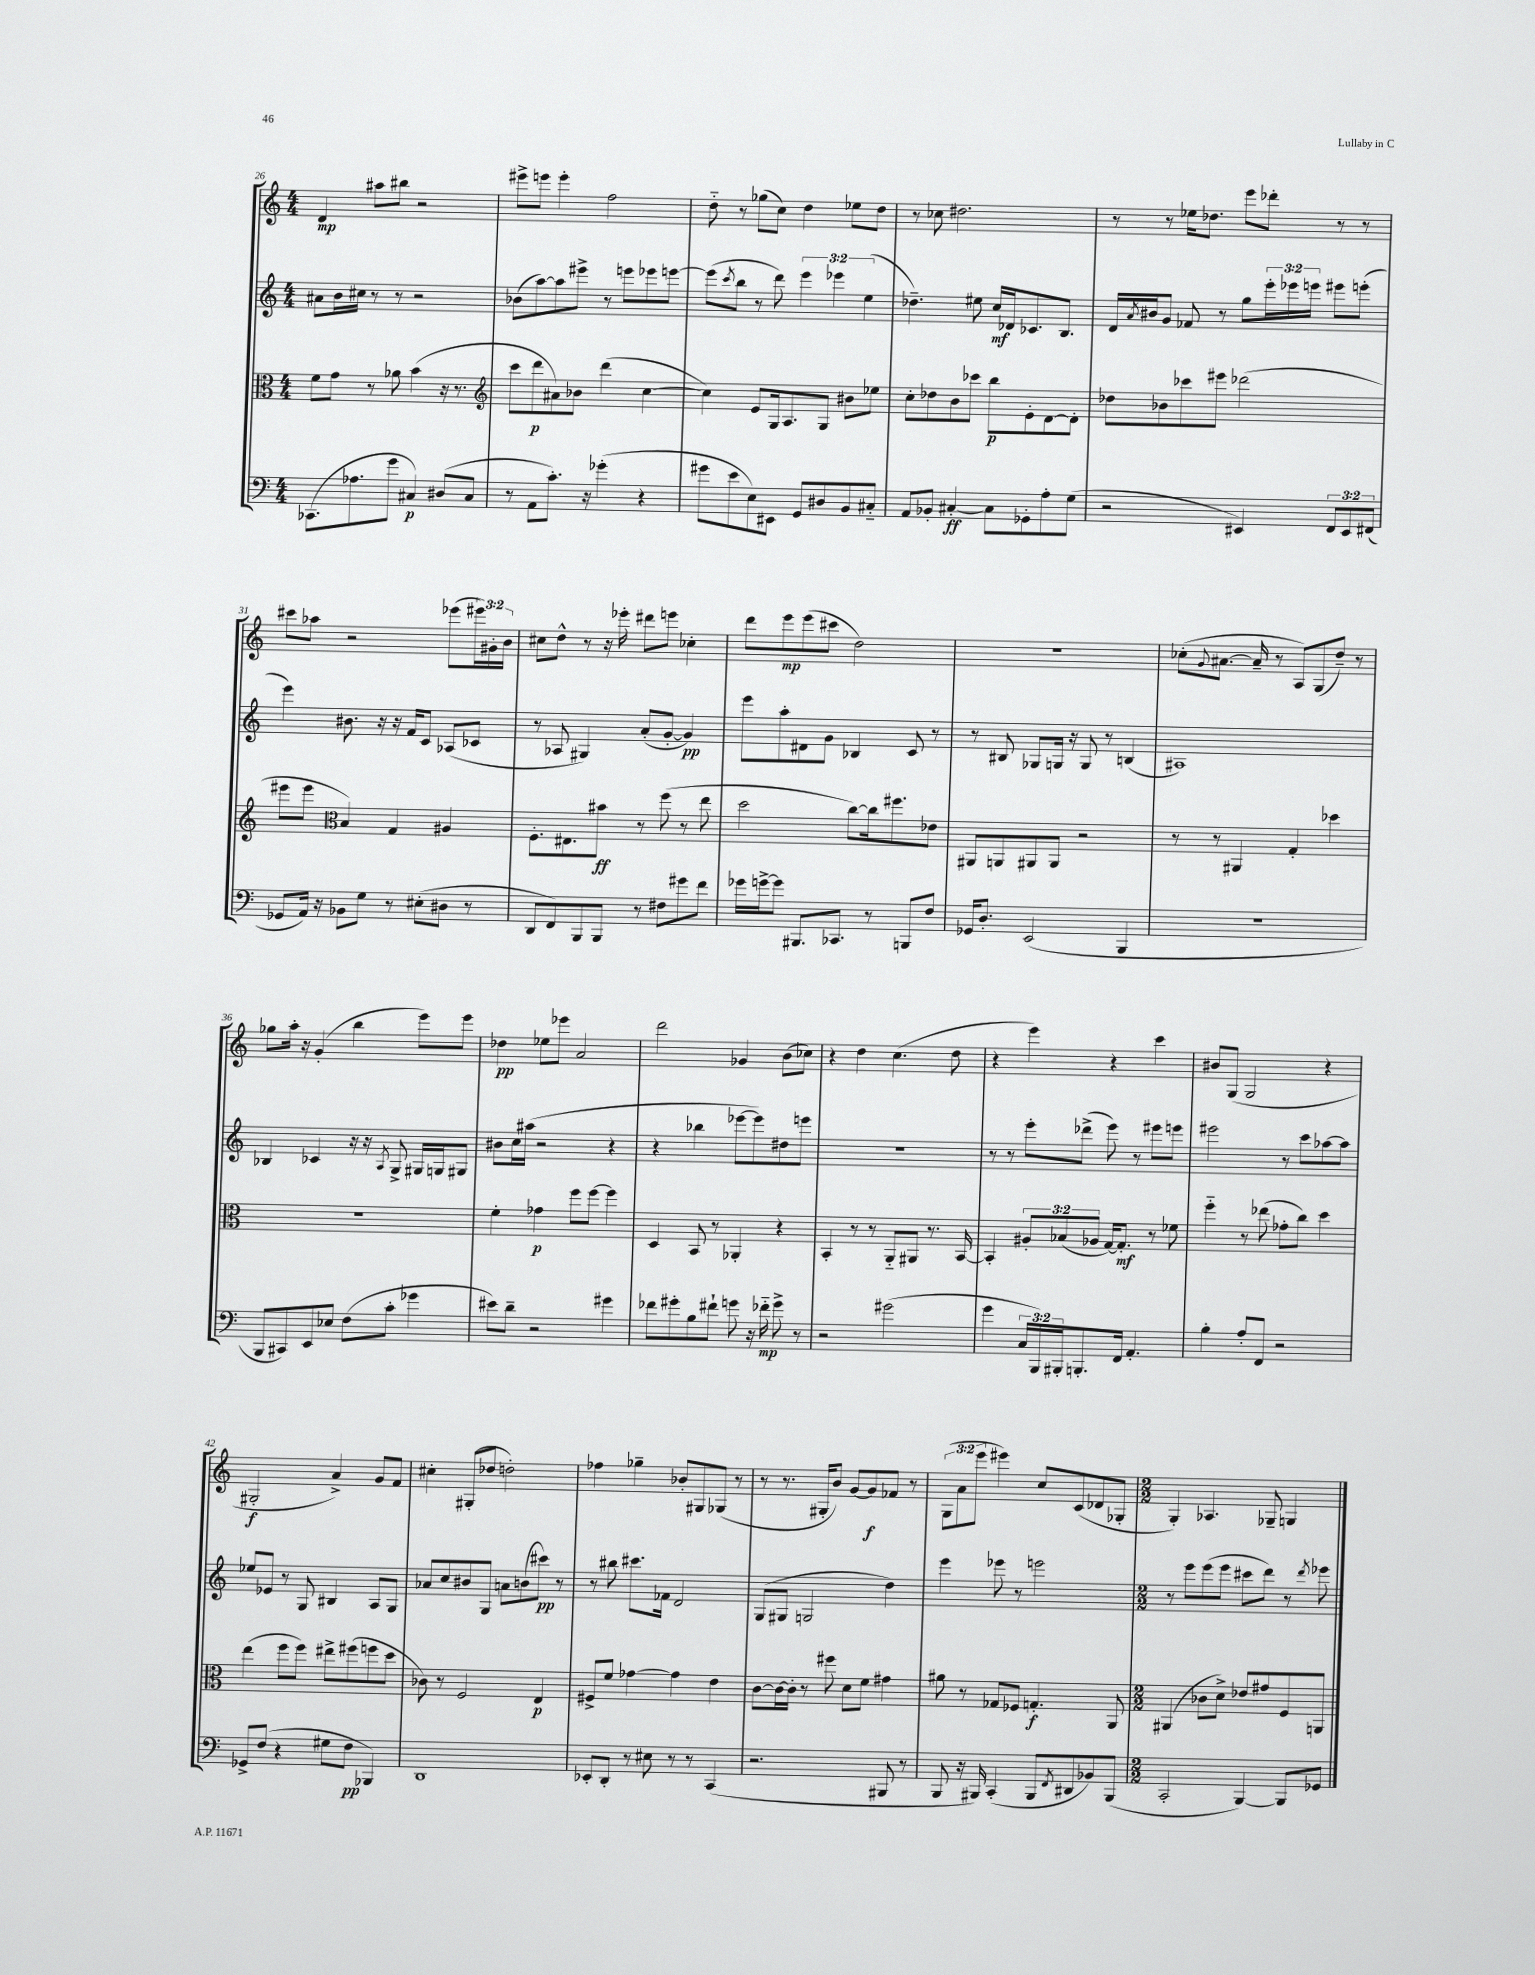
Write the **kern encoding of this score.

**kern	**kern	**kern	**kern
*staff4	*staff3	*staff2	*staff1
*clefF4	*clefC3	*clefG2	*clefG2
*k[]	*k[]	*k[]	*k[]
*M4/4	*M4/4	*M4/4	*M4/4
(8.CC-	8f	8a#	4d
.	8g	16b	.
8.A-	.	16cc#	.
.	8r	8r	8aa#
8g	8a-	8r	8bb#
4C#)	(4b	2r	2r
(8D#	16r	.	.
.	8.r	.	.
8C#	.	.	.
=	=	=	=
*	*clefG2	*	*
8r	8ccc	(8b-	8eee#^
8AA	8ddd	[8aa)	8eee
8.c')	8a#)	8aa]	4eee'
.	8b-	8eee#^	.
16r	.	.	.
(4g-'	(4ddd	8r	2ff
.	.	8eee	.
4r	[4cc	8eee-	.
.	.	[8eee	.
=	=	=	=
8g#	4cc])	(8eee]	8dd'~
.	.	8qccc	.
8e	.	8bb	8r
8E)	8e	8r	(8gg-
8EE#	16G	8ddd)	8cc)
.	8.A	.	.
8GG	.	6eee	4dd
8D#	8G	.	.
.	.	6eee-	.
8BB	8b#	.	8ee-
.	.	(6ee	.
8C#'~	8ee-	.	8dd
=	=	=	=
8AA	8cc'	4.dd-~)	8r
8BB-'	8dd-	.	8cc-
[4C#'	8b	.	2.dd#
.	8ccc-	8ee#	.
8C#]	8bb	16cc	.
.	.	16d-	.
8GG-'	8e'	8.c-	.
8A'	[8d	.	.
.	.	8.B	.
(8G	8d']	.	.
=	=	=	=
2r	8dd-	16d	8r
.	.	8qa	.
.	.	16b#	.
.	8b-	8g	8r
.	8ccc-	8f-	16ee-
.	.	.	8.dd-
.	8eee#	8r	.
4EE#)	(2ddd-	8gg	8eee
.	.	24eee'	8ddd-'
.	.	24eee-	.
.	.	24eee	.
12FF	.	8eee#	8r
12EE#	.	.	.
.	.	(8eee'	8r
(12FF#	.	.	.
=	=	=	=
8GG-	8eee#	4eee)	8ccc#
16AA)	8eee#	.	8aa-
16r	.	.	.
*	*clefC3	*	*
8BB-	4B)	8.b#	2r
8G	.	.	.
.	.	16r	.
8r	4G	16r	.
.	.	16f	.
(8E#'	.	8c	.
8D#	4A#	(8A-	(8eee-
8r	.	8c-	24eee#)
.	.	.	24g#'
.	.	.	24b
=	=	=	=
8DD	8.F'	8r	8cc#
8FF)	.	8A-	8dd^^
.	8.E#	.	.
8BBB	.	4G#)	8r
8BBB	8b#	.	16r
.	.	.	16eee-'
8r	8r	(8a'	8ddd#
8F#	(8ff	[8g'	8eee
8g#	8r	4g])	4cc-'
8f	8ee	.	.
=	=	=	=
16g-	2dd	8eee	8ddd
[16g^	.	.	.
8g]	.	8aa'	8eee
8.BBB#	.	8d#	(8eee
.	.	8g	8ccc#
8.CC-	.	.	.
.	[8cc)	4B-	2dd)
8r	16cc]	.	.
.	8.ff#	.	.
8BBB	.	8c	.
8F	8e-	8r	.
=	=	=	=
16GG-	8AA#	8r	1r
8.D'	.	.	.
.	8AA	8B#	.
(2EE	8AA#	8G-	.
.	8AA#	16G	.
.	.	16r	.
.	2r	8G	.
.	.	8r	.
4BBB	.	(4B	.
=	=	=	=
1r	8r	1A#)	(8cc-'
.	.	.	8qqg
.	8r	.	[8.a#
.	4AA#	.	.
.	.	.	16a#~]
.	.	.	8r
.	4G'	.	8A)
.	.	.	(8G
.	4dd-	.	8dd~)
.	.	.	8r
=	=	=	=
8BBB	1r	4B-	8gg-
8CC#)	.	.	16aa'
.	.	.	16r
8EE	.	4c-	(4g'
8E-	.	.	.
(8F	.	16r	4bb
.	.	16r	.
.	.	8qA	.
8c'	.	8G^	.
4g-	.	16G#	8eee)
.	.	16G	.
.	.	8G#	8eee
=	=	=	=
8e#)	4f'	8b#	4dd-
8d~	.	16cc	.
.	.	(16aa#	.
2r	4g-	2r	8ee-
.	.	.	8eee-
.	8ff	.	2a
.	[8ff	.	.
4g#	4ff]	4r	.
=	=	=	=
8f-	4D	4r	2ddd
8g#'	.	.	.
8B	8BB	4bb-	.
8f#`	8r	.	.
8g	4AA-'	[8eee-	4g-
16r	.	8eee-])	.
16f-'~	.	.	.
8g^	4r	8dd#	(8b
8r	.	8eee	8cc-)
=	=	=	=
2r	4BB'	1r	4r
.	8r	.	4dd
.	8r	.	.
(2g#	8AA'~	.	(4.cc
.	8AA#	.	.
.	8.r	.	.
.	.	.	8dd
.	[16BB	.	.
=	=	=	=
4g	4BB']	8r	4r
.	.	8r	.
24C	12A#'	8eee'	4eee)
24BBB)	.	.	.
24BBB#'	(12B-	.	.
8.BBB'	.	(8ddd-^	.
.	12A-	.	.
.	[16G)	8eee)	4r
16FF	8.G']	.	.
4.AA'	.	8r	.
.	8r	8eee#	4ccc
.	8f-	8eee	.
=	=	=	=
4B'	4ff'~	2eee#	8b#
.	.	.	(8G
8A'	8r	.	2G
8FF	(8ee-	.	.
2r	8g-'	8r	.
.	8cc)	8ccc	.
.	4dd	[8aa-	4r
.	.	8aa-]	.
=	=	=	=
8GG-^	(4ee	8ee-	2G#'
(8F	.	8e-	.
4r	8ff	8r	.
.	8ff)	8G	.
8G#	8ee#^	4B#	4a^)
8F	(8ff#	.	.
4BBB-)	8ff	8A	8g
.	8dd	8G	8f
=	=	=	=
1DD	8c-)	8a-	4cc#'
.	8r	8cc	.
.	2F	8b#	(8G#'
.	.	8G	8dd-
.	.	8a	2dd')
.	.	(8b	.
.	4E	8ccc#)	.
.	.	8r	.
=	=	=	=
8EE-'	8F#^	8r	4ff-
8DD'	8f	8bb#	.
8r	[4g-	8.ccc#	4gg-~
8E#	.	.	.
.	.	16f-	.
8r	4g-]	2d	8b-'
8r	.	.	8G#
(4CC	4e	.	(8G-
.	.	.	8r
=	=	=	=
2.r	[8c	(8G	8r
.	16c_	8G#	8.r
.	16c']	.	.
.	8r	2G	.
.	.	.	16G#'
.	8ff#	.	8b)
.	8d	.	[8g
.	8f	.	8g]
8BBB#	4g#	4dd)	8f-
8r	.	.	8r
=	=	=	=
8BBB	8a#	4eee	(12G
.	.	.	12a
16r	8r	.	.
.	.	.	12eee
16BBB#)	.	.	.
(4CC'	8G-	8eee-	4eee#)
.	8F-	8r	.
8BBB#	4.G'	2eee	8cc
8qFF	.	.	.
8DD#	.	.	(8c
8BB-)	.	.	8d-
(8BBB#	8AA	.	8G-'
=	=	=	=
*M2/2	*M2/2	*M2/2	*M2/2
2CC'	(4AA#	8r	4G')
.	.	8eee	.
.	8c-	(8eee	4.A-
.	8d^)	8eee	.
[4BBB)	8e-	8ccc#	.
.	8g#	8ddd)	8G-~
8BBB]	8F	8r	4G
.	.	8qddd	.
8GG-	8AA	8eee-	.
==	==	==	==
*-	*-	*-	*-
